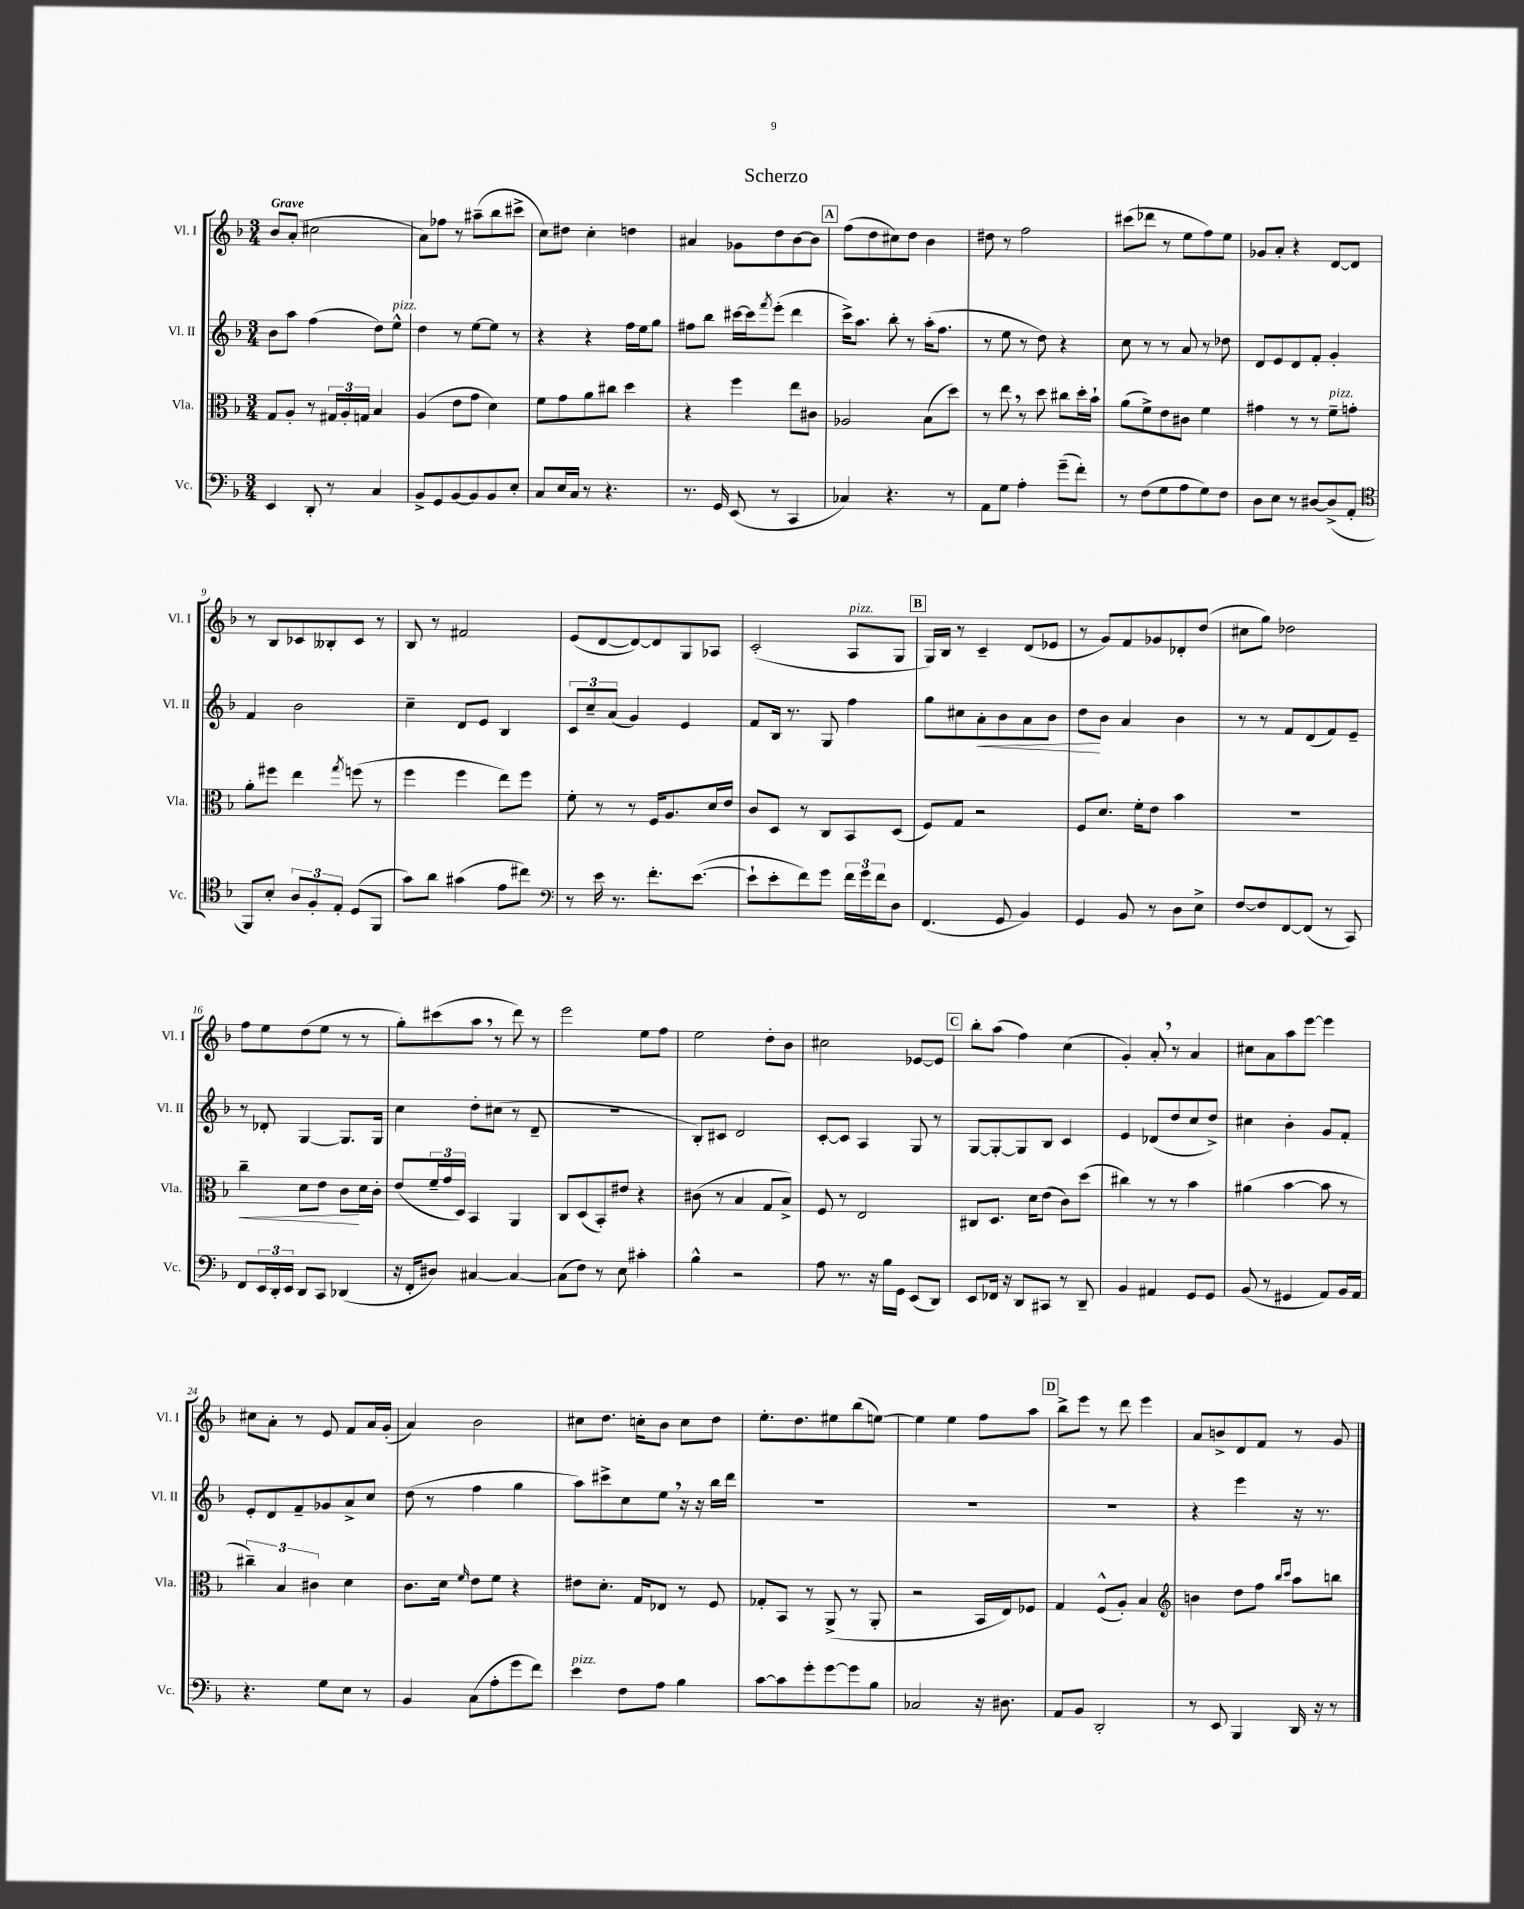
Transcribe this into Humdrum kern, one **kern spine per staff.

**kern	**kern	**kern	**kern
*staff4	*staff3	*staff2	*staff1
*clefF4	*clefC3	*clefG2	*clefG2
*k[b-]	*k[b-]	*k[b-]	*k[b-]
*M3/4	*M3/4	*M3/4	*M3/4
4EE/	8G/L	8b-\L	8b-/L
.	8A'/J	8aa\J	(8a'/J
8DD'/	8r	(4ff\	2cc#\
8r	24G#/LL	.	.
.	24A'/	.	.
.	24G/JJ	.	.
4C/	4B-/	8dd\L)	.
.	.	8ee^^\J	.
=	=	=	=
8BB-^/L	(4A/	4dd\	8a\L)
8GG/	.	.	8ff-\J
[8BB-/	8e\L	8r	8r
8BB-/]	8g\J	[8ee\L	(8aa#~\L
8BB-/	4d\)	8ee\]J	8bb-\
8E'/J	.	8r	8ccc#^\J
=	=	=	=
8C/L	8f\L	4r	8cc\L)
16E/L	8g\	.	8dd#\J
16C/JJ	.	.	.
8r	8a\	4r	4cc'\
4.r	8cc#\J	.	.
.	4dd\	16ff\LL	4dd\
.	.	16ee\J	.
.	.	8gg\J	.
=	=	=	=
8.r	4r	8ff#\L	4a#/
.	.	8bb-\J	.
16GG/	.	.	.
(8EE/	4ff\	[16ccc#\LL	8g-\L
.	.	16ccc#\]J	.
.	.	8qfff/	.
8r	.	(8eee'\J	8dd\
4CC/	8ee\L	4ddd\	[8b-\
.	8c#\J	.	8b-\]J
=	=	=	=
4C-/)	2A-/	16ccc^\LK)	(8ff\L
.	.	8.aa\J	.
.	.	.	8dd\
4.r	.	8bb-'\	8cc#\)
.	.	8r	8dd\J
.	(8B-\L	(16aa'\LK	4b-\
.	.	8.ff\J	.
8r	8dd\J)	.	.
=	=	=	=
8AA\L	8r	8r	8dd#\
8G\J	8ee\	8ee\	8r
4A'\	8r	8r	2ff\
.	8dd\	8dd\)	.
(8g~\L	8cc#\L	4r	.
8f'\J)	16dd'\L	.	.
.	16b-`\JJ	.	.
=	=	=	=
8r	(8a\L	8cc\	(8ccc#\L
(8F\L	8f^\)	8r	8ddd-\J
8G\	8e\	8r	8r
8A\	8c#\J	8a/	8ee\L
8G\)	4f\	8r	8ff\)
8F\J	.	8dd-\	8ee\J
=	=	=	=
8D\L	4g#\	8d/L	8g-/L
8E\J	.	8e/	8a'/J
8r	8r	8d/	4r
[8D#/L	8r	8f'/J	.
(8D#^/]	8f~\L	4g'/	[8d/L
8AA'/J	8g'\J	.	8d/]J
=	=	=	=
*clefC4	*	*	*
8FF/L)	8a'\L	4f/	8r
8B-'/J	8ff#\J	.	8B-/L
12A/L	4ee\	2b-\	8c-/
12F'/	.	.	.
.	.	.	8B--'/
12E'/J	.	.	.
.	8qgg/	.	.
(8D/L	(8ff\	.	8c-/J
8FF/J	8r	.	8r
=	=	=	=
8g\L)	4ff\	4cc~\	8B-/
8a\J	.	.	8r
(4g#\	4ff\	8d/L	2f#/
.	.	8e/J	.
8e\L	8ee\L)	4B-/	.
8cc#\J)	8ff\J	.	.
=	=	=	=
*clefF4	*	*	*
8r	8f'\	12c/L	(8e/L
.	.	12cc~/	.
16e\	8r	.	[8d/
.	.	(12a/J	.
8.r	.	.	.
.	8r	4g/)	8d/_)
8.f'\L	16F/LK	.	8d/]
.	8.A/	.	.
.	.	4e/	8G/
([8.e\J	.	.	.
.	16d/L	.	8A-/J
.	16e/JJ	.	.
=	=	=	=
8e`\]L	8c/L	8f/L	(2c'/
8e'\	8D/J	16B-/Jk	.
.	.	8.r	.
8f\)	8r	.	.
8g\J	8C/L	8G/	.
24f\LL	8BB-/	4ff\	8A/L
24g\	.	.	.
24f\J	.	.	.
8D\J	(8D/J	.	8G/J
=	=	=	=
(4.FF/	8F/L)	8gg\L	16G/LL)
.	.	.	16B-/JJ
.	8G/J	8cc#\	8r
.	2r	8a'\	4c~/
8GG/	.	8b-\	.
4BB-/)	.	8a\	(8d/L
.	.	8b-\J	8e-/J
=	=	=	=
4GG/	8F/L	8dd\L	8r
.	8.d/J	8b-\J	8g/L)
8BB-/	.	4a/	8f/
.	16f'\LK	.	.
8r	8e\J	.	8g-/
8D\L	4b-\	4b-\	8d-'/
8E^\J	.	.	(8dd/J
=	=	=	=
[8F/L	2.r	8r	8cc#\L
8F/]	.	8r	8gg\J)
[8FF/	.	8f/L	2dd-\
(8FF/]J	.	(8d/	.
8r	.	8f/)	.
8CC/)	.	8e~/J	.
=	=	=	=
8FF/L	4cc~\	8r	8ff\L
24EE/L	.	8d-'/	8ee\
24DD'/	.	.	.
24EE/JJ	.	.	.
8DD/L	8d\L	[4G/	(8dd\
8CC/J	8e\J	.	8ee\J
(4DD-/	8c\L	8.G/]L	8r
.	16d\L	.	8r
.	16c'\JJ	16G/Jk	.
=	=	=	=
16r	(8e/L	4cc\	8gg'\L)
16FF'/LK	.	.	.
8D#/J)	24f~/L	.	(8ccc#\
.	24g/	.	.
.	24D/JJ)	.	.
[4C#/	4BB-/	8dd'\L	8aa\J
.	.	(8cc#\J	8r
4C#/_	4AA/	8r	8ddd\)
.	.	8d~/	8r
=	=	=	=
(8C#\]L	8C/L	2.r	2eee\
8F\J)	(8D/	.	.
8r	8BB-'/)	.	.
8E\	8e#/J	.	.
4c#'\	4r	.	8ee\L
.	.	.	8ff\J
=	=	=	=
4B-^^\	(8c#\	8B-'/L)	2ee\
.	8r	8c#/J	.
2r	4B-/	2d/	.
.	8G/L	.	8dd'\L
.	8B-^/J)	.	8b-\J
=	=	=	=
8A\	8F/	[8c'/L	2cc#\
8.r	8r	8c/]J	.
.	2E/	4A/	.
16r	.	.	.
16B-\LL	.	.	.
16GG\JJ	.	.	.
(8EE/L	.	8G/	[8e-/L
8DD/J)	.	8r	8e-/]J
=	=	=	=
8EE/L	8C#/L	[8G/L	8bb-'\L
16FF-/Jk	8.D/J	8G'/_	(8aa\J
16r	.	.	.
8DD/L	.	8G/]	4ff\)
.	16d\LK	.	.
8CC#/J	(8e\J	8B-/J	.
8r	8c\L)	4c/	(4cc\
8DD~/	(8dd\J	.	.
=	=	=	=
4BB-/	4cc#\)	4e/	4g'/)
4AA#/	8r	(8d-/L	8a'/
.	8r	8dd/	8r
8GG/L	4b-\	8cc/	4a/
8GG/J	.	8dd^/J)	.
=	=	=	=
(8BB-/	(4a#\	4cc#\	8cc#\L
8r	.	.	8a\
4GG#/	[4b-\	4b-'\	8aa\
.	.	.	[8eee\J
8AA/L)	8b-\]	8g/L	4eee\]
16BB-/L	8r	8f'/J	.
16AA/JJ	.	.	.
=	=	=	=
4.r	6cc#~\)	8e'/L	8cc#\L
.	.	8d/	8a'\J
.	6B-/	.	.
.	.	8f~/	8r
.	6c#\	.	.
8G\L	.	8g-/	8e/
8E\J	4d\	8a^/	8f/L
8r	.	8cc/J	16a/L
.	.	.	(16g'/JJ
=	=	=	=
4BB-/	8.c\L	(8dd\	4a/)
.	.	8r	.
.	16d\Jk	.	.
.	16qqf/	.	.
(8C\L	8e\L	4ff\	2b-\
8A'\	8f\J	.	.
8g\	4r	4gg\	.
8f\J)	.	.	.
=	=	=	=
4e\	8e#\L	8aa\L)	8cc#\L
.	8.d'\J	8ccc#^\	8.dd\J
8F\L	.	8cc\	.
.	16G/LK	.	16cc'\LK
8A\J	8E-/J	8ee\J	8b-\J
4B-\	8r	16r	8cc\L
.	.	16r	.
.	8F/	16bb-\LL	8dd\J
.	.	16ddd\JJ	.
=	=	=	=
[8c\L	8G-'/L	2.r	8.ee'\L
8c\]	8BB-/J	.	.
.	.	.	8.dd\
8g'\	8r	.	.
[8g\	(8AA^/	.	8ee#\
8g\]	8r	.	(8bb-\
8B-\J	8AA'/	.	[8ee\J)
=	=	=	=
2C-/	2r	2.r	4ee\]
.	.	.	4ee\
16r	16BB-/LL	.	8ff\L
8.D#\	16E/J)	.	.
.	8F-/J	.	8aa\J
=	=	=	=
8AA/L	4G/	2.r	8bb-^\L
8BB-/J	.	.	8eee\J
2DD'/	(8F^^/L	.	8r
.	8A'/J)	.	8ddd\
.	4B-/	.	4eee\
=	=	=	=
*	*clefG2	*	*
8r	4b\	4r	8a/L
8EE/	.	.	8b^/
4BBB-/	8dd\L	4eee\	8d/
.	8ff\J	.	8f/J
.	16qqbb-/LL	.	.
.	16qqccc/JJ	.	.
16DD/	8aa\L	16r	8r
16r	.	8.r	.
8r	8bb\J	.	8g/
==	==	==	==
*-	*-	*-	*-
